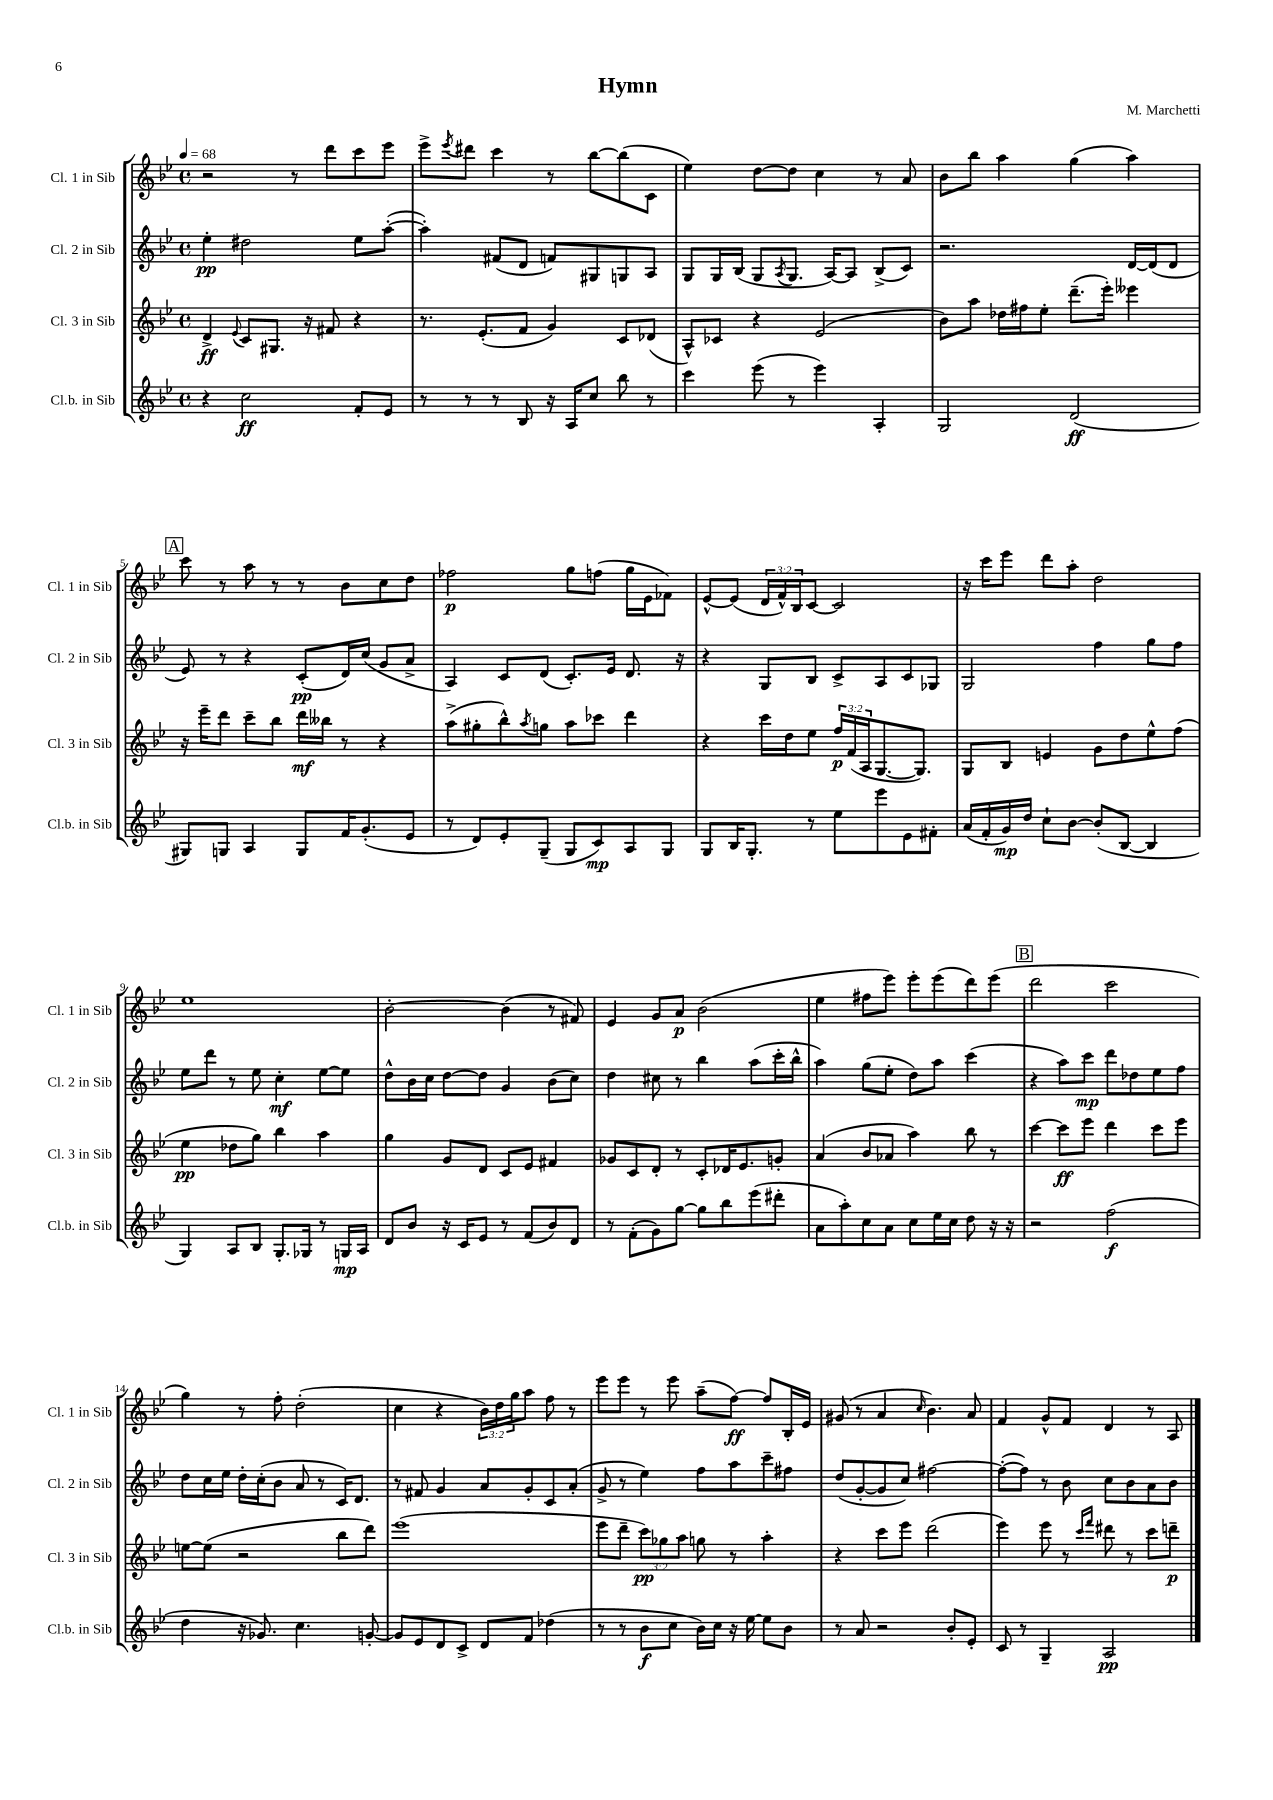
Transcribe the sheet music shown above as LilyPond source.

\header { title = "Hymn" composer = "M. Marchetti" }
<<
\new StaffGroup <<
\new Staff = "s0" \with { instrumentName = "Cl. 1 in Sib" shortInstrumentName = "Cl. 1 in Sib" } {
    \clef treble \key bes \major \defaultTimeSignature \time 4/4 \override Staff.TupletNumber.text = #tuplet-number::calc-fraction-text \tempo 4 = 68
    r2 r8 d'''8 c'''8 ees'''8 |
    ees'''8-> \acciaccatura { ees'''8 } dis'''8 c'''4 r8 bes''8~ bes''8( c'8 |
    ees''4) d''8~ d''8 c''4 r8 a'8 |
    bes'8 bes''8 a''4 g''4( a''4) |
    \mark \markup { \box "A" } c'''8 r8 a''8 r8 r8 bes'8 c''8 d''8 |
    fes''2\p g''8 f''8( g''16 ees'16 fes'8) |
    ees'8~-^ ees'8( \tuplet 3/2 { d'16 f'16-^) bes16 } c'8~ c'2 |
    r16 c'''16 ees'''8 d'''8 a''8-. d''2 |
    ees''1 |
    bes'2~-. bes'4( r8 fis'8) |
    ees'4 g'8 a'8\p bes'2( |
    ees''4 fis''8 ees'''8) ees'''8-. ees'''8( d'''8) ees'''8( |
    \mark \markup { \box "B" } d'''2 c'''2 |
    g''4) r8 f''8-. d''2-.( |
    c''4 r4 \tuplet 3/2 { bes'16) d''16 g''16 } a''8 f''8 r8 |
    ees'''8 ees'''8 r8 ees'''8 a''8--( f''8~\ff) f''8 bes16-. ees'16 |
    gis'8( r8 a'4 \grace { c''16 } bes'4.) a'8 |
    f'4 g'8-^ f'8 d'4 r8 a8 \bar "|." |
}
\new Staff = "s1" \with { instrumentName = "Cl. 2 in Sib" shortInstrumentName = "Cl. 2 in Sib" } {
    \clef treble \key bes \major \defaultTimeSignature \time 4/4
    ees''4-.\pp dis''2 ees''8 a''8~-.( |
    a''4-.) fis'8( d'8 f'8) gis8 g8 a8 |
    g8 g16 bes16( g8 \acciaccatura { a8 } g8. a16~) a8 bes8->( c'8) |
    r2. d'16~ d'16( d'8 |
    \mark \markup { \box "A" } ees'8) r8 r4 c'8-.\pp( d'16) c''16( g'8 a'8-> |
    a4) c'8 d'8( c'8.-.) ees'16 d'8. r16 |
    r4 g8 bes8 c'8-> a8 c'8 ges8 |
    g2 f''4 g''8 f''8 |
    ees''8 d'''8 r8 ees''8 c''4-.\mf ees''8~ ees''8 |
    d''8-^ bes'16 c''16 d''8~ d''8 g'4 bes'8( c''8) |
    d''4 cis''8 r8 bes''4 a''8( c'''16-. bes''16-^ |
    a''4) g''8( ees''8-. d''8) a''8 c'''4( |
    \mark \markup { \box "B" } r4 a''8) c'''8\mp d'''8 des''8 ees''8 f''8 |
    d''8 c''16 ees''16 d''16-. c''16-.( bes'8 a'8 r8 c'16) d'8. |
    r8 fis'8 g'4 a'8 g'8-. c'8 a'8-.( |
    g'8-> r8 ees''4) f''8 a''8 c'''8-- fis''8 |
    d''8( g'8~-. g'8 c''8) fis''2~ |
    fis''8~-.( fis''8) r8 bes'8 c''8 bes'8 a'8 bes'8 \bar "|." |
}
\new Staff = "s2" \with { instrumentName = "Cl. 3 in Sib" shortInstrumentName = "Cl. 3 in Sib" } {
    \clef treble \key bes \major \defaultTimeSignature \time 4/4 \override Staff.TupletNumber.text = #tuplet-number::calc-fraction-text
    d'4->\ff \appoggiatura { ees'8 } c'8 gis8. r16 fis'8 r4 |
    r8. ees'8.-.( f'8 g'4) c'8 des'8( |
    a8-^) ces'8 r4 ees'2( |
    bes'8) a''8 des''16 fis''16 ees''8-. d'''8.--( ees'''16-.) eeses'''4 |
    \mark \markup { \box "A" } r16 ees'''16-- d'''8 c'''8-- bes''8 d'''16\mf beses''16 r8 r4 |
    a''8->( gis''8-. bes''8-^) \acciaccatura { a''8 } g''8 a''8 ces'''8 d'''4 |
    r4 c'''16 d''16 ees''8 \tuplet 3/2 { f''16\p f'16( a16 } g8.~ g8.) |
    g8 bes8 e'4 g'8 d''8 ees''8-^ f''8( |
    ees''4\pp des''8 g''8) bes''4 a''4 |
    g''4 g'8 d'8 c'8 ees'8 fis'4 |
    ges'8 c'8 d'8-. r8 c'8-. des'16 ees'8. g'8-. |
    a'4( bes'8 aes'8 a''4) bes''8 r8 |
    \mark \markup { \box "B" } c'''4~ c'''8\ff ees'''8 d'''4 c'''8 ees'''8 |
    e''8~ e''8( r2 bes''8 d'''8) |
    ees'''1( |
    ees'''8 d'''8-- \tuplet 3/2 { c'''8\pp) ges''8 a''8 } g''8 r8 a''4-. |
    r4 c'''8 ees'''8 d'''2( |
    ees'''4) ees'''8 r8 \grace { c'''16 f'''16 } dis'''8 r8 c'''8 d'''8--\p \bar "|." |
}
\new Staff = "s3" \with { instrumentName = "Cl.b. in Sib" shortInstrumentName = "Cl.b. in Sib" } {
    \clef treble \key bes \major \defaultTimeSignature \time 4/4
    r4 c''2\ff f'8-. ees'8 |
    r8 r8 r8 bes8 r16 a16 c''8 bes''8 r8 |
    c'''4 ees'''8( r8 ees'''4) a4-. |
    g2 d'2\ff( |
    \mark \markup { \box "A" } gis8) g8 a4 g8 f'16 g'8.-.( ees'8 |
    r8 d'8) ees'8-. g8--( g8 c'8\mp) a8 g8 |
    g8 bes16 g8.-. r8 ees''8 ees'''8 ees'8 fis'8-. |
    a'16( f'16-. g'16\mp) d''16 c''8-! bes'8~ bes'8-.( bes8~ bes4 |
    g4) a8 bes8 g8.-. ges16 r8 g16\mp a16 |
    d'8 bes'8 r16 c'16 ees'8 r8 f'8( bes'8) d'8 |
    r8 f'8-.( g'8) g''8~ g''8 bes''8 ees'''8( dis'''8-. |
    a'8 a''8-.) c''8 a'8 c''8 ees''16 c''16 d''8 r16 r16 |
    \mark \markup { \box "B" } r2 f''2\f( |
    d''4 r16 ges'8.) c''4. g'8~-. |
    g'8 ees'8 d'8 c'8-> d'8 f'8 des''4( |
    r8 r8 bes'8\f c''8 bes'16) c''16 r16 ees''16~ ees''8 bes'8 |
    r8 a'8 r2 bes'8-. ees'8-. |
    c'8 r8 g4-- a2\pp \bar "|." |
}
>>
>>
